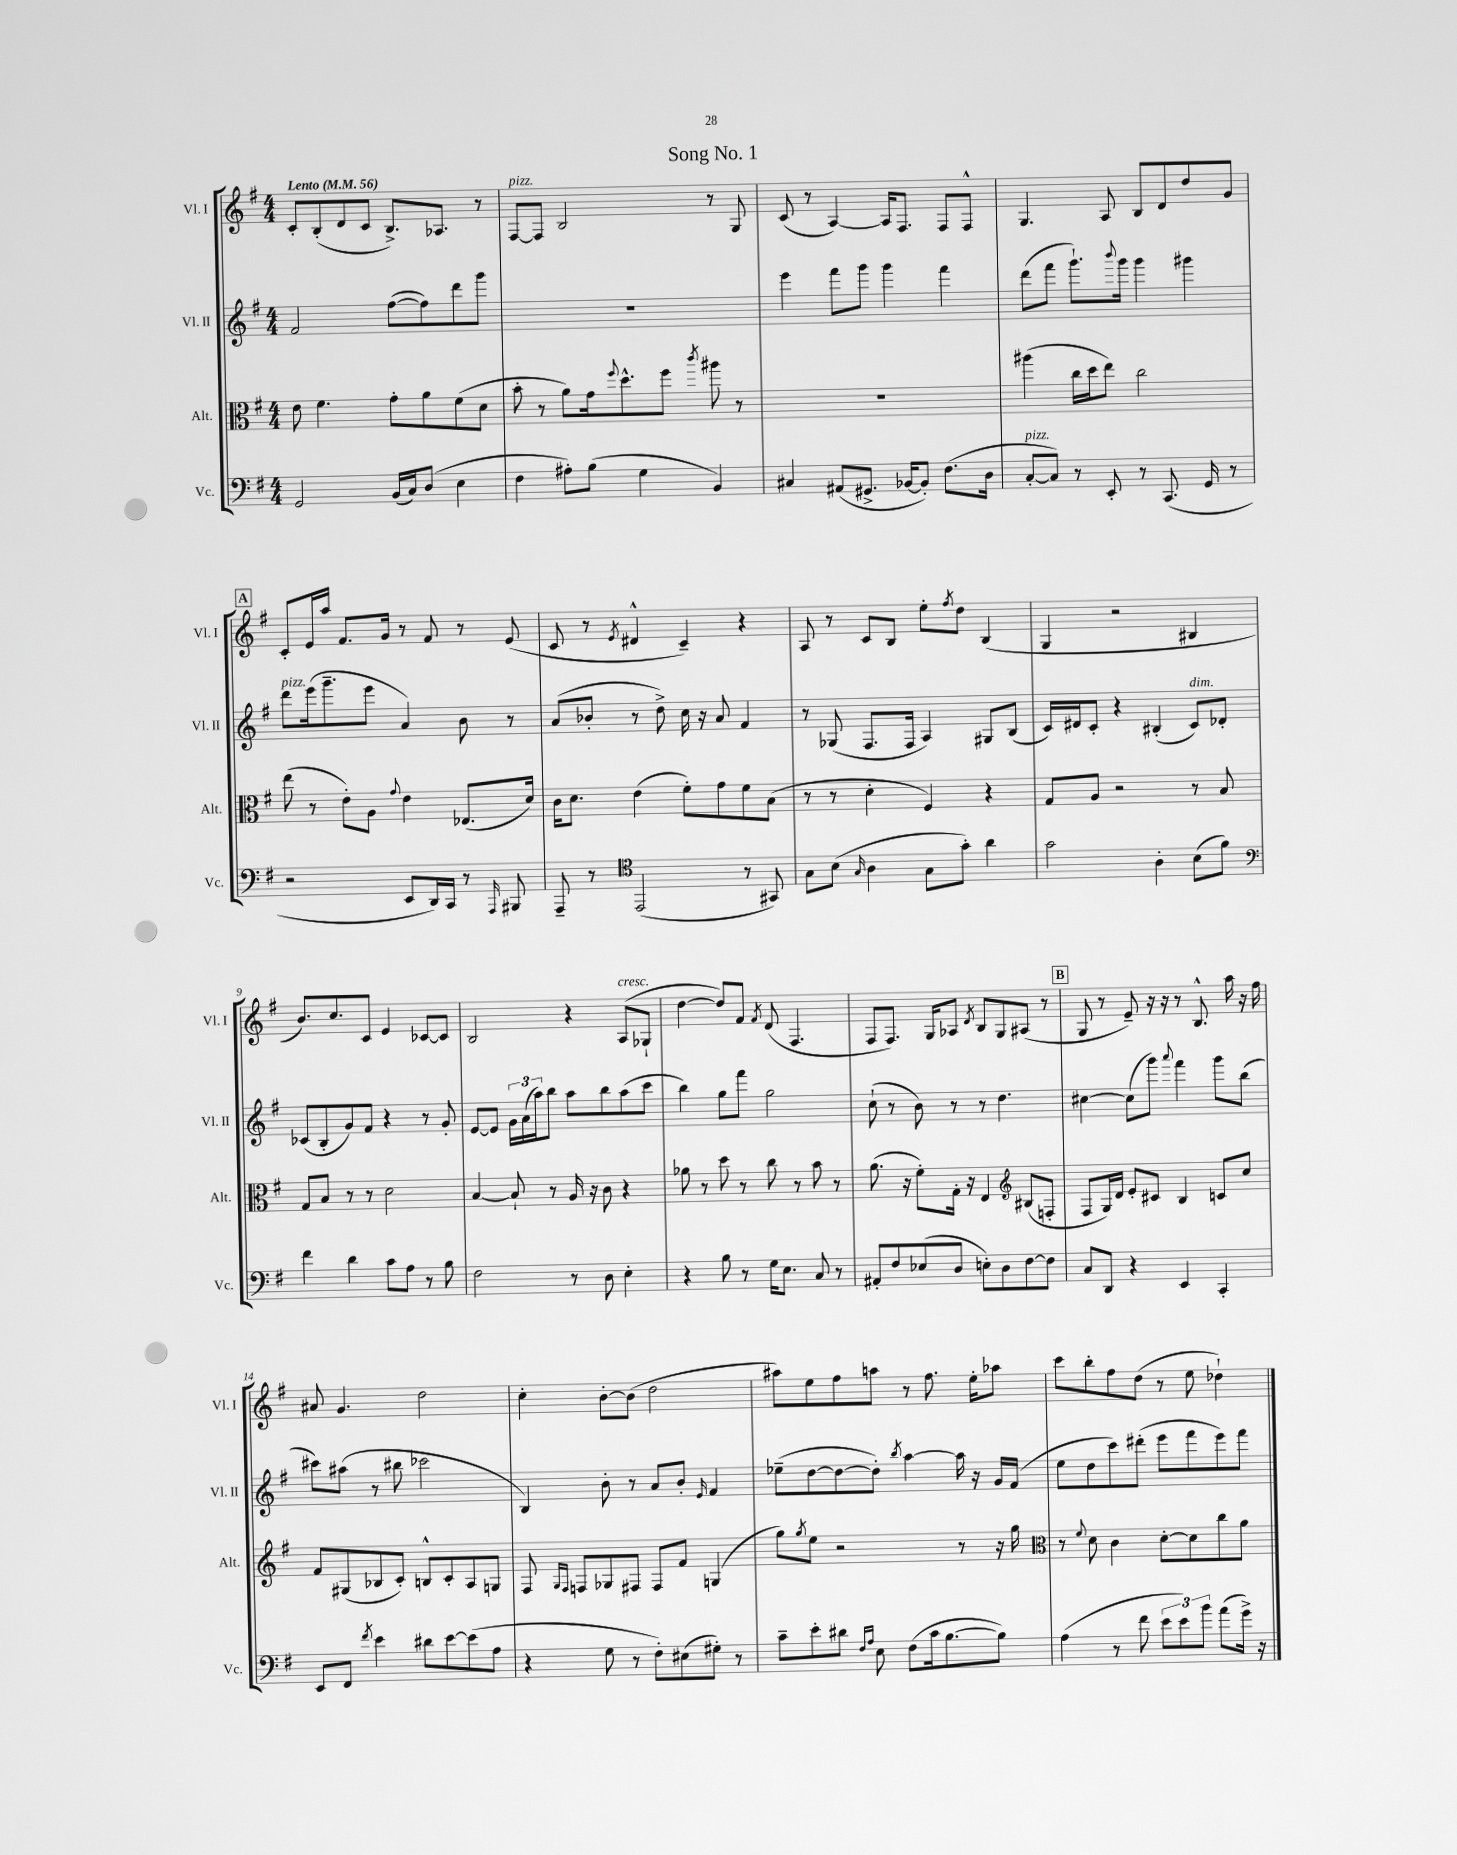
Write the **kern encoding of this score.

**kern	**kern	**kern	**kern
*staff4	*staff3	*staff2	*staff1
*clefF4	*clefC3	*clefG2	*clefG2
*k[f#]	*k[f#]	*k[f#]	*k[f#]
*M4/4	*M4/4	*M4/4	*M4/4
*MM56	*MM56	*MM56	*MM56
2GG	8e	2f#	8c'
.	4.f#	.	(8B'
.	.	.	8d
.	.	.	8c
(16BB	8g'	([8ff#	8.B^)
16C)	.	.	.
(8D	8a	8ff#])	.
.	.	.	8.A-
4E	(8f#	8ddd	.
.	8d	8ggg	8r
=	=	=	=
4F#	8b'	1r	[8F#
.	8r	.	8F#]
8A#')	8a)	.	2B
(8B	16g	.	.
.	8qqff#	.	.
.	8.dd^^	.	.
4G	.	.	.
.	8ff#	.	.
.	8qccc	.	.
4BB)	8aa#	.	8r
.	8r	.	8G
=	=	=	=
4C#	1r	4eee	(8c
.	.	.	8r
(8AA#	.	8fff#	[4A)
8.GG#^	.	8ggg	.
.	.	4ggg	16A]
[16BB-	.	.	8.F#
8BB-'])	.	.	.
(8.F#	.	4fff#	8F#
.	.	.	8F#^^
16D	.	.	.
=	=	=	=
[8C'	(4aa#	(8ddd	4.G
8C])	.	8fff#	.
8r	16cc	8.ggg`)	.
.	16dd	.	.
8EE'	8ee)	.	8A
.	.	8qqbbb	.
.	.	16ggg	.
8r	2cc	4ggg	8B
(8.CC	.	.	8d
.	.	4ggg#	8dd
16GG	.	.	.
8r	.	.	8g
=	=	=	=
2r	(8ee	8ddd	8c'
.	8r	(16eee	16e
.	.	8.ggg~	16aa
.	8e')	.	8.f#
.	8A	8eee	.
.	.	.	16g
.	8qqg	.	.
8EE	4e	4a)	8r
16DD)	.	.	8f#
16CC	.	.	.
8r	(8.E-	8b	8r
16qqAAA	.	.	.
8BBB#	.	8r	(8e
.	16d)	.	.
=	=	=	=
8AAA~	16c	(8a	8c
.	8.d	.	.
8r	.	8b-'	8r
*clefC4	*	*	*
.	.	.	8qe
(2EE	(4e	8r	4d#^^
.	.	8dd^)	.
.	8f#')	16cc	4c~)
.	.	16r	.
.	8g	8a	.
8r	8f#	4f#	4r
8GG#)	(8B	.	.
=	=	=	=
8G	8r	8r	8A
(8B	8r	(8G-	8r
16qqG	.	.	.
4A	4d'	8.F#	8c
.	.	.	8B
.	.	16F#	.
8G	4F#)	4A)	8ee'
.	.	.	8qff#
8g')	.	.	8dd
4a	4r	8G#	(4B
.	.	(8B	.
=	=	=	=
2g	8G	16c)	4G
.	.	16d#	.
.	8A	8c'	.
.	2r	4r	2r
4A'	.	(4B#'	.
(8B	8r	8c)	4B#
8f#)	8B	8d-'	.
=	=	=	=
*clefF4	*	*	*
4f#	8G	(8c-	8.b)
.	8B	8B'	.
.	.	.	8.cc
4d	8r	8g)	.
.	8r	8f#	8c
8c	2d	4r	4e
8A	.	.	.
8r	.	8r	[8c-
8B	.	8g'	8c-]
=	=	=	=
2F#	[4B	[8e	2B
.	.	8e]	.
.	8B`]	24g	.
.	.	(24a	.
.	.	24aa)	.
.	8r	8bb	.
8r	16A	8aa	4r
.	16r	.	.
8D	8c	8bb	.
4E'	4r	(8aa	(8A
.	.	8ccc	8G-`
=	=	=	=
4r	8a-	4bb)	[4dd
.	8r	.	.
8B	8dd	8gg	8dd])
8r	8r	8fff#	8f#
.	.	.	8qf#
16G	8cc	2gg	(8d
8.E	.	.	.
.	8r	.	4.F#
8C	8b	.	.
8r	8r	.	.
=	=	=	=
8AA#'	(8.a	(8cc`	8F#
8F#	.	8r	8.F#)
.	16r	.	.
(8E-	8f#')	8b)	.
.	.	.	16G
8D	16G'	8r	8A-
.	16r	.	.
.	.	.	8qd
8E')	4E	8r	8B
8D	.	4.dd	8G
*	*clefG2	*	*
[8F#	(8B#	.	(8A#
8F#]	8F'	.	8r
=	=	=	=
8C	8F#	[4cc#	8G
8DD	16G)	.	8r
.	16d	.	.
4r	8e'	(8cc#]	8e~)
.	8c#	8ggg)	16r
.	.	.	16r
.	.	8qqaaa	.
4EE	4B	4fff#	8r
.	.	.	8.B^^
4CC'	8c	8ggg	.
.	.	.	16aa
.	8cc	(8bb	16r
.	.	.	16ff#
=	=	=	=
8EE	8f#	8ccc#)	8a#
8FF#	(8G#	(8aa#	4.g
8qf#	.	.	.
4e	8B-	8r	.
.	8c')	8bb#	.
8d#	8B^^	2ccc-	2dd
[8e	8c'	.	.
(8e]	8A	.	.
8A	8G	.	.
=	=	=	=
4r	8F#	4B)	4cc'
.	16qqG	.	.
.	16qqF#	.	.
.	8F	.	.
8G	8G-	8b'	[8b'
8r	8F#	8r	(8b]
8F#')	8F#	8a	2dd
(8E#	8f#	8b'	.
.	.	16qqe	.
8G#')	(4G	4f#	.
8r	.	.	.
=	=	=	=
8c~	8gg)	(8ee-~	8aa#)
.	8qgg	.	.
8e'	8ee	[8dd	8ee
8d#	2r	8dd_	8ff#
16qqF#	.	.	.
16qqA	.	.	.
8E	.	8dd'])	8aa
.	.	8qbb	.
(8F#	.	[4aa	8r
16c	.	.	8.ff#
[8.B	.	.	.
.	8r	16aa]	.
.	.	16r	16ee'
8B])	16r	16g	8aa-
.	16gg	(16f#	.
=	=	=	=
*	*clefC3	*	*
(4A	8r	8ee	8ccc
.	8qqf#	.	.
.	8d	8dd	8bb'
8r	4c	8ccc)	8ff#
8f#	.	(8ddd#'	(8dd
12e	[8d'	8eee	8r
12e)	.	.	.
.	8d]	8fff#	8ee
12b	.	.	.
(8a	8cc	8eee)	4dd-`)
16g^)	8a	8fff#	.
16r	.	.	.
==	==	==	==
*-	*-	*-	*-
